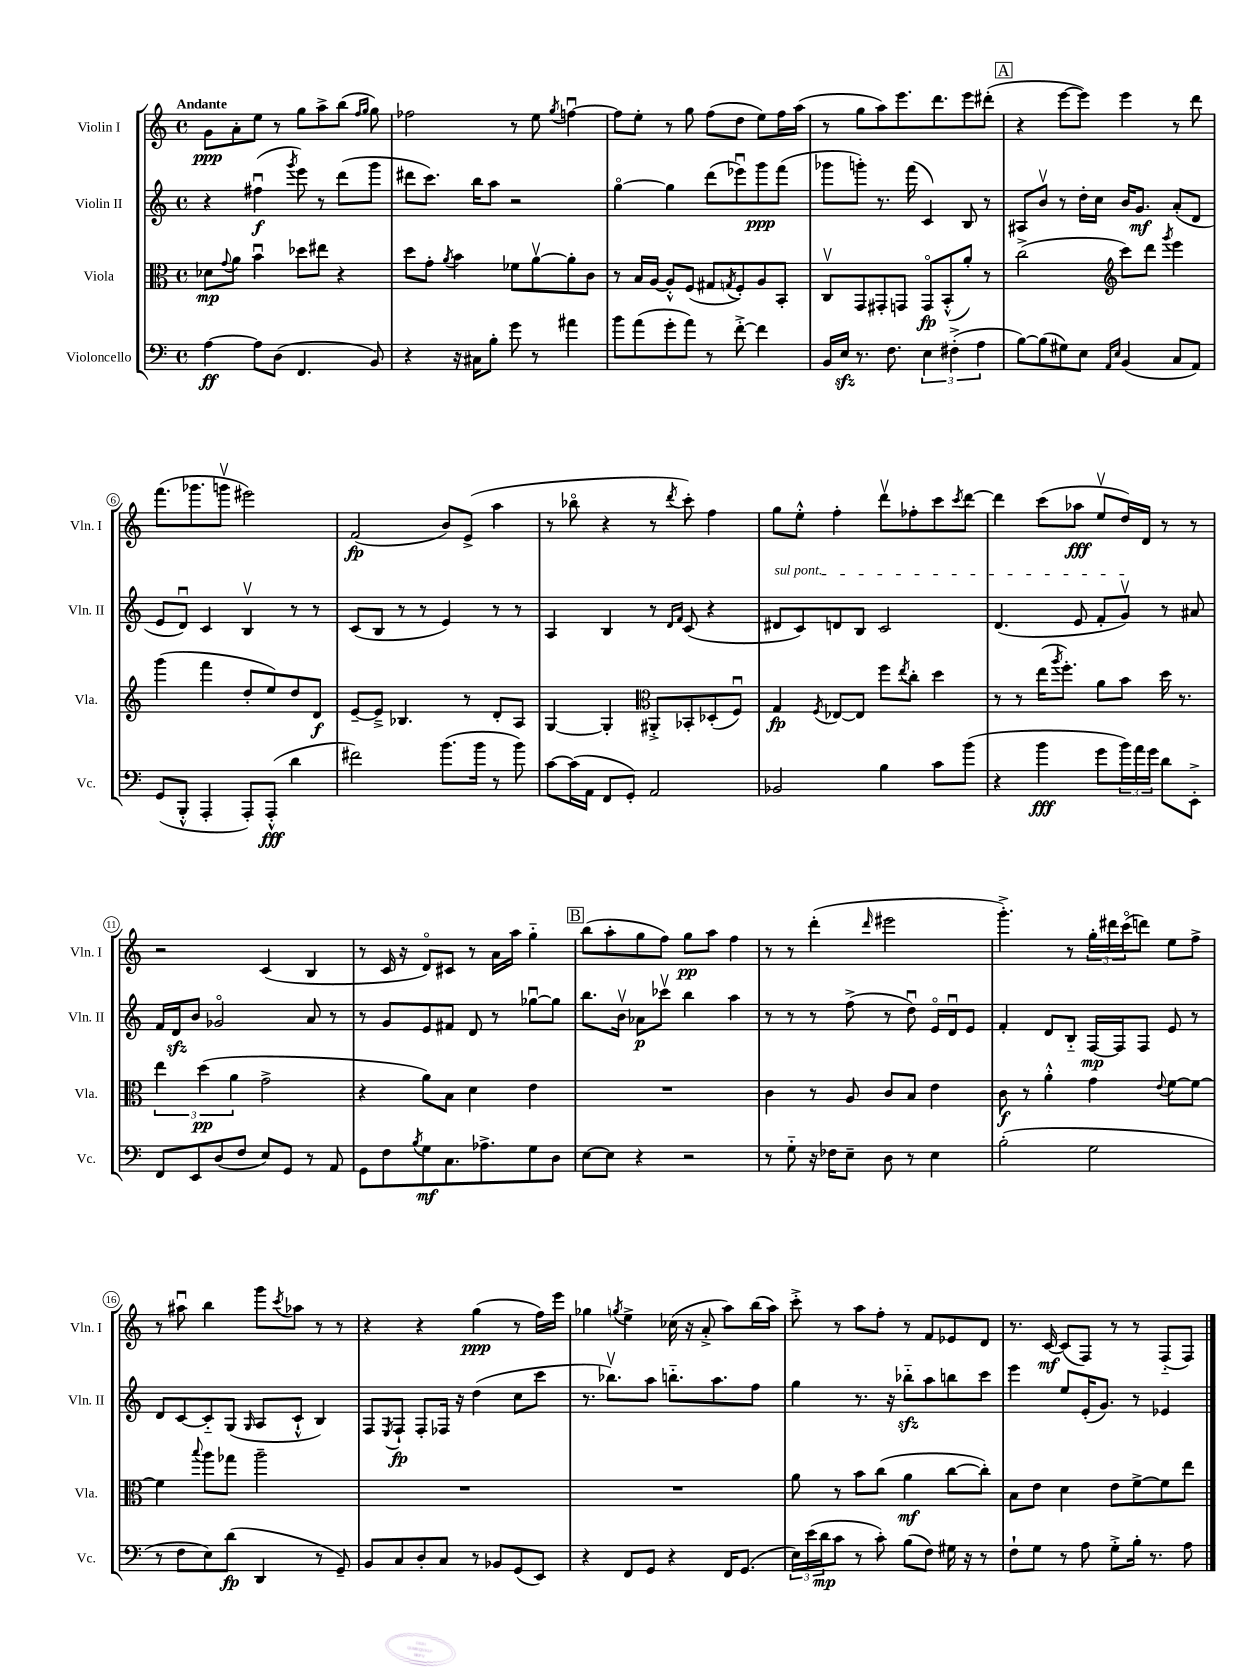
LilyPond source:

<<
\new StaffGroup <<
\new Staff = "s0" \with { instrumentName = "Violin I" shortInstrumentName = "Vln. I" } {
    \clef treble \key c \major \defaultTimeSignature \time 4/4 \tempo "Andante"
    g'8\ppp a'8-. e''8 r8 g''8 a''8-> b''8( \grace { f''16 g''16 } g''8) |
    fes''2 r8 e''8 \acciaccatura { g''8 } f''4~\downbow |
    f''8 e''8-. r8 g''8 f''8( d''8 e''8) f''16 a''16( |
    r8 g''8 a''8) e'''8. d'''8. e'''8 dis'''8-.( |
    \mark \markup { \box "A" } r4 e'''8~ e'''8) e'''4 r8 d'''8 |
    f'''8.( ges'''8. g'''8\upbow eis'''2) |
    f'2\fp( b'8) e'8->( a''4 |
    r8 bes''8\flageolet r4 r8 \acciaccatura { d'''8 } c'''8-.) f''4 |
    g''8 e''8-.-^ f''4-. d'''8\upbow fes''8-. c'''8 \acciaccatura { c'''8 } d'''8~ |
    d'''4 c'''8( aes''8\fff e''8\upbow d''16) d'16 r8 r8 |
    r2 c'4( b4 |
    r8 c'16 r16 d'8\flageolet) cis'8 r8 a'16 a''16 g''4-_ |
    \mark \markup { \box "B" } b''8( a''8-. g''8 f''8) g''8\pp a''8 f''4 |
    r8 r8 d'''4-.( \grace { d'''16 } eis'''2 |
    g'''4.-.->) r8 \tuplet 3/2 { g''16-. dis'''16 c'''16\flageolet( } d'''8) e''8 f''8-> |
    r8 ais''8\downbow b''4 g'''8 \acciaccatura { c'''8 } aes''8 r8 r8 |
    r4 r4 g''4\ppp( r8 f''16) e'''16 |
    ges''4 \acciaccatura { g''8 } e''4-> ces''16( r16 a'8-.-> a''8) b''16( a''16) |
    c'''8-.-> r8 a''8 f''8-. r8 f'8 ees'8 d'8 |
    r8. c'16~\mf c'8( f8) r8 r8 f8-_( f8) \bar "|." |
}
\new Staff = "s1" \with { instrumentName = "Violin II" shortInstrumentName = "Vln. II" } {
    \clef treble \key c \major \defaultTimeSignature \time 4/4
    r4 fis''4\downbow\f( \acciaccatura { g'''8 } e'''8) r8 d'''8( g'''8 |
    dis'''8 c'''8.) b''16 a''8 r2 |
    g''4~\flageolet g''4 d'''8( ees'''8\downbow) g'''8\ppp f'''8( |
    ges'''8 g'''8-.) r8. f'''16( c'4) b8 r8 |
    \mark \markup { \box "A" } ais8 b'8\upbow r8 d''16-. c''16 b'16 g'8.\mf a'8-.( d'8 |
    e'8 d'8\downbow) c'4 b4\upbow r8 r8 |
    c'8( b8 r8 r8 e'4) r8 r8 |
    a4 b4 r8 \grace { d'16 f'16 } c'8( r4 |
    \once \override TextSpanner.bound-details.left.text = \markup { \italic "sul pont." } dis'8\startTextSpan c'8) d'8 b8 c'2 |
    d'4.( e'8 f'8-. g'8\upbow\stopTextSpan) r8 ais'8 |
    f'16 d'16\sfz b'8 ges'2\flageolet a'8 r8 |
    r8 g'8 e'8 fis'8 d'8 r8 ges''8~\downbow ges''8 |
    \mark \markup { \box "B" } b''8. b'16\upbow aes'8\p ces'''8\upbow b''4 a''4 |
    r8 r8 r8 f''8->( r8 d''8\downbow) e'16\flageolet d'16\downbow e'8 |
    f'4-. d'8 b8-_ f16~\mp f16 f8 e'8 r8 |
    d'8 c'8~ c'8-_ g8( \grace { g16 } a8 c'8-!-^ b4) |
    f8 \acciaccatura { e8 } f8-!\fp f8-. fes16 r16 d''4( c''8 c'''8 |
    r8. bes''8.\upbow) a''8 b''8.-_ a''8. f''8 |
    g''4 r8. r16 bes''8-_\sfz a''8 b''8 c'''8 |
    e'''4 e''8 e'16-.( g'8.) r8 ees'4 \bar "|." |
}
\new Staff = "s2" \with { instrumentName = "Viola" shortInstrumentName = "Vla." } {
    \clef alto \key c \major \defaultTimeSignature \time 4/4
    des'8\mp \appoggiatura { g'8 } a'8 b'4\downbow des''8 eis''8 r4 |
    d''8 g'8-. \acciaccatura { a'8 } b'4 fes'8 a'8~\upbow a'8-. c'8 |
    r8 b16 a16~ a8-.-^ f8( gis8 \acciaccatura { g8 } f8-.) a8 b,8-. |
    c8\upbow g,8 gis,8-. g,8 g,8\flageolet\fp b,8-.-^( a'8-.) r8 |
    \mark \markup { \box "A" } c''2->( \clef treble c'''8) d'''8 \acciaccatura { g'''8 } e'''4 |
    g'''4( f'''4 d''8-. e''8) d''8 d'8\f |
    e'8~-- e'8---> bes4. r8 d'8-. a8 |
    g4~ g4-. \clef alto ais,8-.-> bes,8-. des8-.( f8\downbow) |
    g4\fp \acciaccatura { f8 } ees8~ ees8 f''8 \acciaccatura { e''8 } c''8-. d''4 |
    r8 r8 e''16( \acciaccatura { a''8 } f''8.-.) a'8 b'8 d''16 r8. |
    \tuplet 3/2 { e''4 d''4\pp( a'4 } g'2-> |
    r4 a'8) b8 d'4 e'4 |
    \mark \markup { \box "B" } R1 |
    c'4 r8 a8 c'8 b8 e'4 |
    c'8\f r8 a'4-.-^ g'4 \appoggiatura { e'8 } f'8~ f'8~ |
    f'4 \appoggiatura { b''8 } a''8 ges''8 a''2-- |
    R1 |
    R1 |
    a'8 r8 b'8 c''8( a'4\mf c''8~ c''8-.) |
    b8 e'8 d'4 e'8 f'8~-> f'8 e''8 \bar "|." |
}
\new Staff = "s3" \with { instrumentName = "Violoncello" shortInstrumentName = "Vc." } {
    \clef bass \key c \major \defaultTimeSignature \time 4/4
    a4~\ff a8 d8( f,4. b,8) |
    r4 r16 cis16 b8-. g'8 r8 ais'4 |
    b'8 a'8( g'8-. a'8) r8 f'8~-.-> f'4 |
    b,16 e16\sfz r8. f8. \tuplet 3/2 { e4 fis4-.->( a4 } |
    \mark \markup { \box "A" } b8~) b8( gis8) e8 \grace { a,16 e16 } b,4( c8 a,8) |
    g,8( b,,8-.-^ a,,4-. a,,8-.) a,,8-.-^\fff( d'4 |
    fis'2) b'8.( b'16 r8 b'8) |
    c'8~ c'16( a,16 f,8 g,8-.) a,2 |
    bes,2 b4 c'8 b'8( |
    r4 b'4\fff g'8 \tuplet 3/2 { b'16) a'16 g'16 } d'8 e,8-.-> |
    f,8 e,8 d8( f8 e8) g,8 r8 a,8 |
    g,8 f8 \acciaccatura { b8 } g8\mf c8. aes8.-> g8 d8 |
    \mark \markup { \box "B" } e8~ e8 r4 r2 |
    r8 g8-_ r16 fes16 e8-- d8 r8 e4 |
    b2-.( g2 |
    r8 f8 e8) d'8\fp( d,4 r8 g,8--) |
    b,8 c8 d8-. c8 r8 bes,8 g,8( e,8) |
    r4 f,8 g,8 r4 f,16 g,8.( |
    \tuplet 3/2 { e16) e'16( d'16\mp } c'8 r8 c'8-.) b8( f8) gis16 r16 r8 |
    f8-! g8 r8 a8 g8-.-> b16-. r8. a8 \bar "|." |
}
>>
>>
\layout { \context { \Score \override BarNumber.stencil = #(make-stencil-circler 0.1 0.3 ly:text-interface::print) } }
